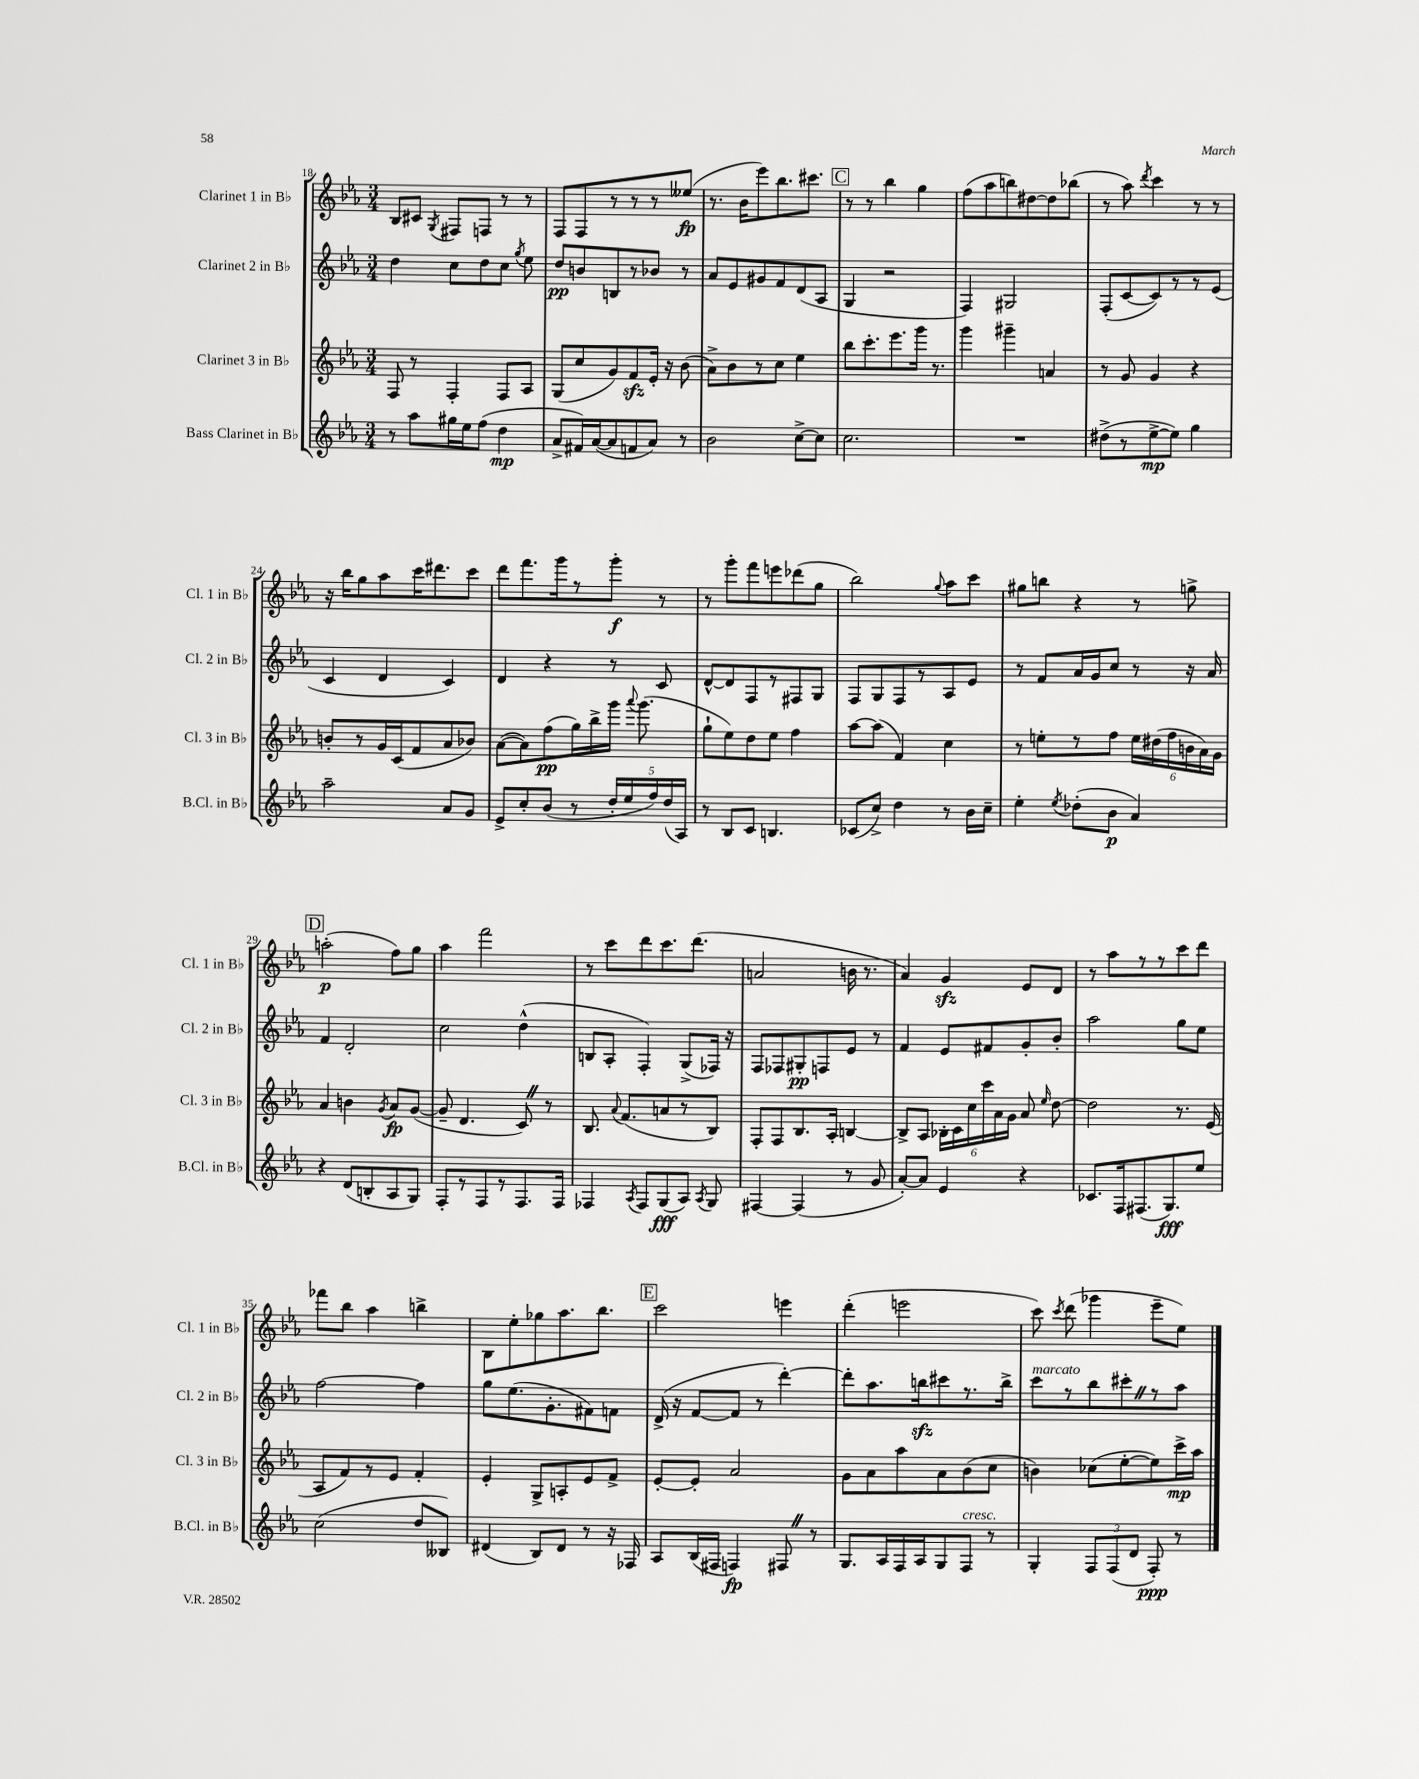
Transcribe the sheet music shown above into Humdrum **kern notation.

**kern	**kern	**kern	**kern
*staff4	*staff3	*staff2	*staff1
*clefG2	*clefG2	*clefG2	*clefG2
*k[b-e-a-]	*k[b-e-a-]	*k[b-e-a-]	*k[b-e-a-]
*M3/4	*M3/4	*M3/4	*M3/4
8r	8F/	4dd\	8B-/L
8aa-\L	8r	.	8c#/J
.	.	.	8qG/
16gg#\L	4F'/	8cc\L	8F#/L
16ee-\J	.	.	.
(8ff\J	.	8dd\	8F/J
4dd\	8F/L	8cc\J	8r
.	.	8qgg/	.
.	8A-/J	8ee-\	8r
=	=	=	=
8a-^/L	(8G/L	8dd/L	8F/L
16f#/L)	8cc/	8b/	8F/
([16a-/J	.	.	.
8a-/]	8g/)	8B/	8r
8f/	8f/	8r	8r
8a-/J)	16e-'/Jk	8b-/J	8r
.	16r	.	.
8r	(8b-\	8r	(8ee--/J
=	=	=	=
2b-\	8a-^\L)	8a-/L	8.r
.	8b-\	8e-/	.
.	.	.	16b-\LK
.	8r	8g#/	8eee-\)
.	8cc\J	8f/	8.bb-\
[8cc^\L	4ee-\	(8d/	.
.	.	.	8.ccc#\J
8cc\]J	.	8A-/J	.
=	=	=	=
2.cc\	8bb-\L	4G/	8r
.	8.ccc'\	.	8r
.	.	2r	4bb-\
.	8.eee-\	.	.
.	16ggg\Jk	.	4gg\
.	8.r	.	.
=	=	=	=
2.r	4ggg\	4F/)	(8ff\L
.	.	.	8aa-\
.	4ggg#~\	2G#/	8bb\)
.	.	.	[8dd#\
.	4a/	.	8dd#\]
.	.	.	(8bb-\J
=	=	=	=
(8dd#^\L	8r	(8F'/L	8r
8r	8g/	[8c/	8aa-\)
.	.	.	8qddd/
[8ee-^\	4g/	8c/])	4ccc\
8ee-\]J)	.	8r	.
4gg\	4r	8r	8r
.	.	(8e-/J	8r
=	=	=	=
2aa-~\	8b'/L	4c/	16r
.	.	.	16bb-\LK
.	8r	.	8gg\
.	16g/L	4d/	8aa-\
.	(16c/J	.	.
.	8f/	.	16ccc\K
.	.	.	8.ddd#\
8a-/L	8a-/	4c/)	.
8g/J	8b-/J)	.	8ccc\J
=	=	=	=
8e-^/L	([8a-\L	4d/	8ddd\L
8cc'/	8a-\])	.	8.fff\
(8b-/J	(8ff\	4r	.
.	.	.	16ggg\k
8r	16gg\L)	.	8r
.	16bb-^\	.	.
20dd'/LL	16ggg\JJ	8r	8ggg'\J
20ee-/	.	.	.
.	8qqaaa-/	.	.
.	(8.ggg\	.	.
20ff/)	.	.	.
.	.	8c/	8r
(20dd/	.	.	.
20A-/JJ)	.	.	.
=	=	=	=
8r	8gg`\L	[8d^^/L	8r
8B-/L	8ee-\)	8d/]	8ggg'\L
8c/J	8dd\	8F/	8fff\
4.B/	8ee-\J	8r	8eee\
.	4ff\	8F#/	(8ddd-\
.	.	8G/J	8gg\J
=	=	=	=
(8c-/L	[8aa-\L	8F/L	2bb-\)
8cc^/J)	(8aa-\]J	8G/	.
4dd\	4f/)	8F/	.
.	.	8r	.
.	.	.	8qqgg/
8r	4cc\	8A-/	8aa-\L
16b-\LL	.	8e-/J	8ccc\J
16cc~\JJ	.	.	.
=	=	=	=
4ee-'\	8r	8r	8gg#\L
.	8ee'\L	8f/L	8bb\J
8qee-/	.	.	.
(8dd-'\L	8r	16a-/L	4r
.	.	16g/J	.
8b-\J	8ff\J	8cc/J	.
4a-/)	24ee\LL	8r	8r
.	(24dd#\	.	.
.	24ff\	.	.
.	24b\	16r	8gg^\
.	24a-\)	.	.
.	.	16a-/	.
.	24g\JJ	.	.
=	=	=	=
4r	4a-/	4f/	(2aa'\
(8d/L	4b\	2d'/	.
8B'/	.	.	.
.	8qg/	.	.
8A-/	8a-/L	.	8ff\L)
8G/J)	([8g/J	.	8gg\J
=	=	=	=
8F'/L	8g~/]	2cc\	4aa-\
8r	4.d/	.	.
8F/	.	.	2fff\
8r	.	.	.
8.F/	8c/)	(4dd^^\	.
.	8r	.	.
16F/Jk	.	.	.
=	=	=	=
4F-/	8.B-/	8B/L	8r
.	.	8A-'/J	8ccc\L
.	8qqa-/	.	.
.	(8.f/L	.	.
8qA-/	.	.	.
8F-/L	.	4F'/)	8ddd\
(8G/	8a/	.	8.ccc\
8A-/J)	8r	(8G^/L	.
.	.	.	(8.ddd\J
8qA-/	.	.	.
8G/	8B-/J)	16F-/Jk)	.
.	.	16r	.
=	=	=	=
[4F#/	8F'/L	8F/L	2a/
.	8F/	8F-/	.
(4F#/]	8.B-/	8G#'/	.
.	.	8F/	.
.	16A-'/Jk	.	.
8r	[4B/	8e-/J	16b\
.	.	.	8.r
8g/	.	8r	.
=	=	=	=
[8a-'/L)	8B^/]L	4f/	4a-/)
8a-/]J	8A-/J	.	.
4e-/	24B-'\LL	8e-/L	4g/
.	24c\	.	.
.	24cc\	.	.
.	24ccc\	8f#/	.
.	24a-\	.	.
.	24g\JJ	.	.
4r	8a-/	8g'/	8e-/L
.	16qqee-/	.	.
.	[8dd\	8b-'/J	8d/J
=	=	=	=
8.c-/L	2dd\]	2aa-\	8r
.	.	.	8aa-\L
16F/k	.	.	.
(8.F#/	.	.	8r
.	.	.	8r
8.G/)	.	.	.
.	8.r	8gg\L	8ccc\
8ee-/J	.	8ee-\J	8ddd\J
.	(16e-/	.	.
=	=	=	=
(2cc\	8A-/L	[2ff\	8fff-\L
.	8f/)	.	8bb-\J
.	8r	.	4aa-\
.	8e-/J	.	.
8dd/L	4f'/	4ff\]	4bb^\
8B--/J)	.	.	.
=	=	=	=
(4d#/	4e-'/	8gg\L	8B-\L
.	.	(8.ee-\	8ee-'\
8B-/L)	8G^/L	.	8gg-\
.	.	8.g'\	.
8d#/J	8A'/	.	8.aa-\
8r	8e-/	8f#\)	.
.	.	.	8.bb-\J
16r	8f^/J	8f\J	.
16F-/	.	.	.
=	=	=	=
8A-/L	[8e-'/L	(16d^/	2ccc\
.	.	16r	.
(16B-/L	8e-'/]J	[8f/L	.
16F#/JJ	.	.	.
4F/)	2a-/	8f/]J	.
.	.	8r	.
8F#/	.	[4ddd'\)	4eee\
8r	.	.	.
=	=	=	=
8.G/L	8g\L	8ddd'\]L	(4ddd'\
.	8a-\	8.aa-\	.
16A-/L	.	.	.
16F/	8aa-\	.	2eee\
16A-/J	.	16bb\k	.
8G/	8a-\	8ccc#\	.
8F/J	(8b-\	8.r	.
8r	8cc\J	.	.
.	.	16bb^\Jk	.
=	=	=	=
4G'/	4b\)	8ccc\L	8ccc\)
.	.	.	8qccc/
.	.	8r	(8ddd\
12F/L	(8cc-\L	8bb-\	4ggg-\
(12F/	.	.	.
.	[8ee-'\	8ccc#'\	.
12d/J	.	.	.
8F'/)	8ee-\])	8r	8eee-~\L
8r	16ccc^\L	8aa-\J	8ee-\J)
.	16aa-\JJ	.	.
==	==	==	==
*-	*-	*-	*-
